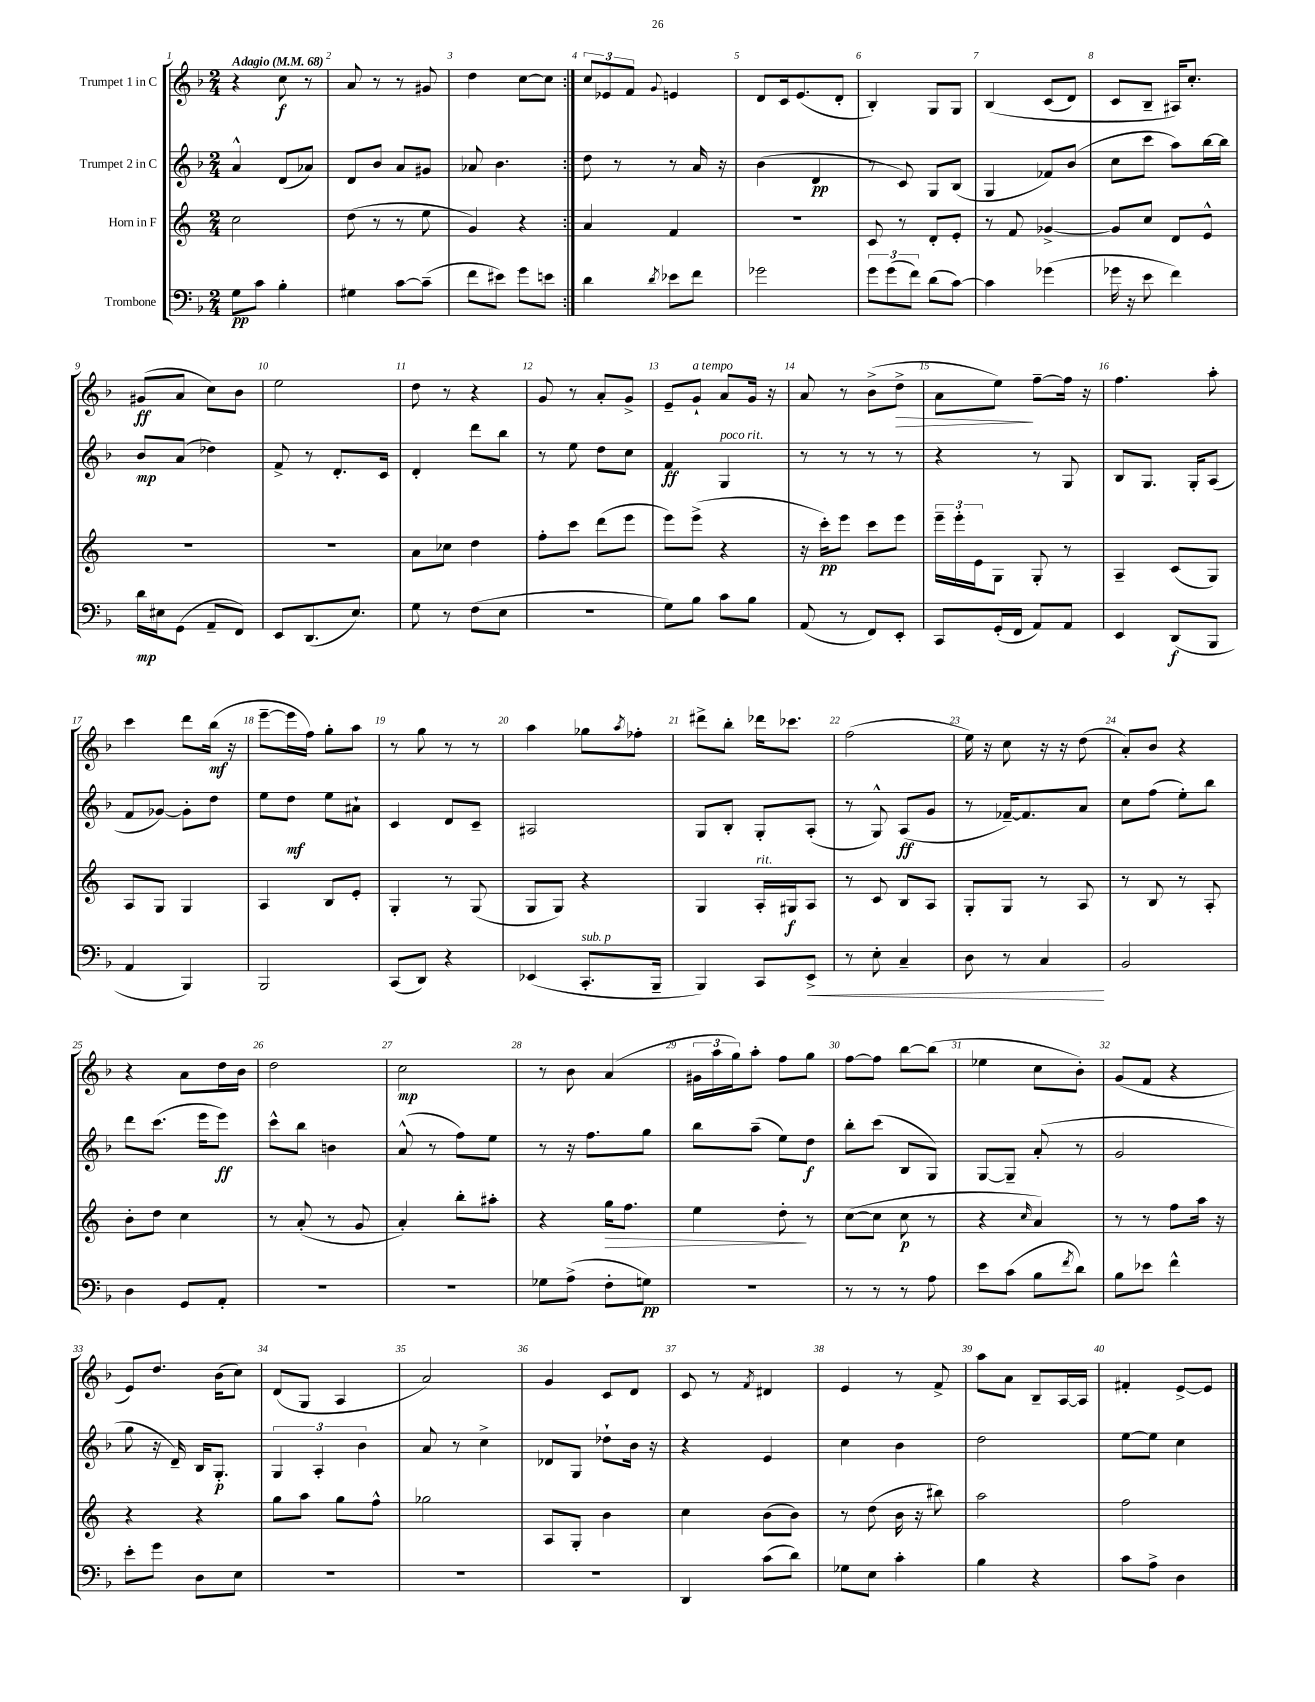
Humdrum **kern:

**kern	**kern	**kern	**kern
*staff4	*staff3	*staff2	*staff1
*clefF4	*clefG2	*clefG2	*clefG2
*k[b-]	*k[]	*k[b-]	*k[b-]
*M2/4	*M2/4	*M2/4	*M2/4
*MM68	*MM68	*MM68	*MM68
8G\L	2cc\	4a^^/	4r
8c\J	.	.	.
4B-'\	.	(8d/L	8cc\
.	.	8a-/J)	8r
=	=	=	=
4G#\	(8dd\	8d/L	8a/
.	8r	8b-/J	8r
[8c\L	8r	8a/L	8r
(8c~\]J	8ee\	8g#/J	8g#/
=	=	=	=
8f\L	4g/)	8a-/	4dd\
8e#\J)	.	4.b-\	.
8g\L	4r	.	[8cc\L
8e\J	.	.	8cc\]J
=:|!	=:|!	=:|!	=:|!
4d\	4a/	8dd\	12cc/L
.	.	.	12e-/
.	.	8r	.
.	.	.	12f/J
8qd/	.	.	8qqg/
8e-\L	4f/	8r	4e/
8f\J	.	16a/	.
.	.	16r	.
=	=	=	=
2g-\	2r	(4b-\	8d/L
.	.	.	16c/k
.	.	.	(8.e/
.	.	4d/	.
.	.	.	8d'/J
=	=	=	=
12g\L	8c/	8r	4B-'/)
(12g\	.	.	.
.	8r	8c/)	.
12f\J)	.	.	.
(8d\L	8d'/L	8G/L	8G/L
[8c\J)	8e'/J	(8B-/J	8G/J
=	=	=	=
4c\]	8r	4G/	&(4B-/
.	8f/	.	.
(4g-\	[4g-^/	8f-/L)	(8c/L
.	.	(8b-/J	8d/J)
=	=	=	=
16g-\	8g-/]L	8cc\L	8c/L
16r	.	.	.
8e\	8cc/J	8ccc\J	8B-~/J
4f\)	8d/L	8aa\L)	16A#/LK&)
.	.	.	8.cc'/J
.	8e^^/J	[16bb-\L	.
.	.	16bb-\]JJ	.
=	=	=	=
16d\LL	2r	8b-/L	(8g#/L
16E#\J	.	.	.
(8GG\J	.	(8a/J	8a/J
8AA~/L	.	4dd-\)	8cc\L)
8FF/J)	.	.	8b-\J
=	=	=	=
8EE/L	2r	8f^/	2ee\
(8.DD/	.	8r	.
.	.	8.d'/L	.
8.E/J)	.	.	.
.	.	16c/Jk	.
=	=	=	=
8G\	8a\L	4d'/	8dd\
8r	8cc-\J	.	8r
(8F\L	4dd\	8ddd\L	4r
8E\J	.	8bb-\J	.
=	=	=	=
2r	8ff'\L	8r	8g/
.	8ccc\J	8ee\	8r
.	(8ddd\L	8dd\L	8a'/L
.	8eee\J	8cc\J	8g^/J
=	=	=	=
8G\L)	8eee\L)	4f/	8e~/L
8B-\J	(8eee^\J	.	8g`/J
8c\L	4r	4G/	8a/L
8B-\J	.	.	16g/Jk
.	.	.	16r
=	=	=	=
(8AA/	16r	8r	8a/
.	16ccc'\LK)	.	.
8r	8eee\J	8r	8r
8FF/L)	8ccc\L	8r	(8b-^\L
8EE'/J	8eee\J	8r	8dd^\J
=	=	=	=
8CC/L	24eee~\LL	4r	8a\L
.	24eee'\	.	.
.	24e\J	.	.
(16GG'/L	8G\J	.	8ee\J)
16FF/JJ	.	.	.
8AA/L)	8G'/	8r	[8ff~\L
8AA/J	8r	8G/	16ff\]Jk
.	.	.	16r
=	=	=	=
4EE/	4A~/	8B-/L	4.ff\
.	.	8.G/J	.
(8DD/L	(8c/L	.	.
.	.	16G'/LK	.
8BBB-/J	8G/J)	(8A/J	8aa'\
=	=	=	=
4AA/	8A/L	8f/L	4ccc\
.	8G/J	[8g-/J)	.
4BBB-/)	4G/	8g-'\]L	8ddd\L
.	.	8dd\J	(16bb-\Jk
.	.	.	16r
=	=	=	=
2BBB-/	4A/	8ee\L	[8eee~\L
.	.	8dd\J	16eee\]L
.	.	.	16ff\JJ)
.	8B/L	8ee\L	8gg'\L
.	8e'/J	8a#`\J	8aa\J
=	=	=	=
(8CC/L	4G'/	4c/	8r
8DD/J)	.	.	8gg\
4r	8r	8d/L	8r
.	(8G/	8c~/J	8r
=	=	=	=
(4EE-/	8G/L	2A#/	4aa\
.	8G/J)	.	.
8.CC'/L	4r	.	8gg-\L
.	.	.	8qaa/
.	.	.	8ff-'\J
16BBB-~/Jk	.	.	.
=	=	=	=
4BBB-/)	4G/	8G/L	8ddd#^\L
.	.	8B-'/J	8bb-'\J
8CC/L	16A'/LL	8G'/L	16ddd-\LK
.	16G#/J	.	8.ccc-\J
8EE^/J	8A/J	(8A'/J	.
=	=	=	=
8r	8r	8r	(2ff\
8E'\	8c/	8G^^/)	.
4C~/	8B/L	(8A/L	.
.	8A/J	8g/J	.
=	=	=	=
8D\	8G'/L	8r	16ee\)
.	.	.	16r
8r	8G/J	[16f-~/LK)	8cc\
.	.	8.f-/]	.
4C/	8r	.	16r
.	.	.	16r
.	8A/	8a/J	(8dd\
=	=	=	=
2BB-/	8r	8cc\L	8a'/L)
.	8B/	(8ff\J	8b-/J
.	8r	8ee'\L)	4r
.	8A'/	8bb-\J	.
=	=	=	=
4D\	8b'\L	8ddd\L	4r
.	8dd\J	(8.ccc\J	.
8GG/L	4cc\	.	8a\L
.	.	16eee\LK	.
8AA'/J	.	8eee\J)	16dd\L
.	.	.	16b-\JJ
=	=	=	=
2r	8r	8ccc^^\L	2dd\
.	(8a'/	8bb-\J	.
.	8r	4b\	.
.	8g/	.	.
=	=	=	=
2r	4a'/)	(8a^^/	2cc\
.	.	8r	.
.	8bb'\L	8ff\L)	.
.	8aa#'\J	8ee\J	.
=	=	=	=
8G-\L	4r	8r	8r
(8A^\J	.	16r	8b-\
.	.	8.ff\L	.
8F'\L	16gg\LK	.	(4a/
.	8.ff\J	.	.
8G\J)	.	8gg\J	.
=	=	=	=
2r	4ee\	8bb-\L	24g#\LL
.	.	.	24aa\
.	.	.	24gg\J)
.	.	(8aa~\J	8aa'\J
.	8dd'\	8ee\L)	8ff\L
.	8r	8dd\J	8gg\J
=	=	=	=
8r	([8cc\L	8bb-'\L	[8ff\L
8r	8cc\]J	(8ccc\J	8ff\]J
8r	8cc\	8B-/L	[8bb-\L
8A\	8r	8G/J)	(8bb-\]J
=	=	=	=
8e\L	4r	[8G/L	4ee-\
(8c\J	.	8G~/]J	.
.	16qqcc/	.	.
8B-\L	4a/)	(8a'/	8cc\L
8qf/	.	.	.
8d\J)	.	8r	8b-'\J)
=	=	=	=
8B-\L	8r	2g/	(8g/L
8e-\J	8r	.	8f/J
4f^^\	8ff\L	.	4r
.	16aa\Jk	.	.
.	16r	.	.
=	=	=	=
8e'\L	4r	8gg\	8e/L)
8g\J	.	16r	8.dd/J
.	.	16d~/)	.
8D\L	4r	16B-/LK	.
.	.	8.G'/J	(16b-\LK
8E\J	.	.	8cc\J)
=	=	=	=
2r	8gg\L	6G/	(8d/L
.	8aa\J	.	8G/J
.	.	6A'/	.
.	8gg\L	.	4A/
.	.	6b-\	.
.	8ff^^\J	.	.
=	=	=	=
2r	2gg-\	8a/	2a/)
.	.	8r	.
.	.	4cc^\	.
=	=	=	=
2r	8A/L	8d-/L	4g/
.	8G'/J	8G/J	.
.	4b\	8dd-`\L	8c/L
.	.	16b-\Jk	8d/J
.	.	16r	.
=	=	=	=
4DD/	4cc\	4r	8c/
.	.	.	8r
.	.	.	8qf/
(8c\L	(8b\L	4e/	4d#/
8d\J)	8b\J)	.	.
=	=	=	=
8G-\L	8r	4cc\	4e/
8E\J	(8dd\	.	.
4c'\	16b\	4b-\	8r
.	16r	.	.
.	8bb#\)	.	8f^/
=	=	=	=
4B-\	2aa\	2dd\	8aa\L
.	.	.	8a\J
4r	.	.	8B-~/L
.	.	.	[16A/L
.	.	.	16A/]JJ
=	=	=	=
8c\L	2ff\	[8ee\L	4f#'/
8A^\J	.	8ee\]J	.
4D\	.	4cc\	[8e^/L
.	.	.	8e/]J
==	==	==	==
*-	*-	*-	*-
